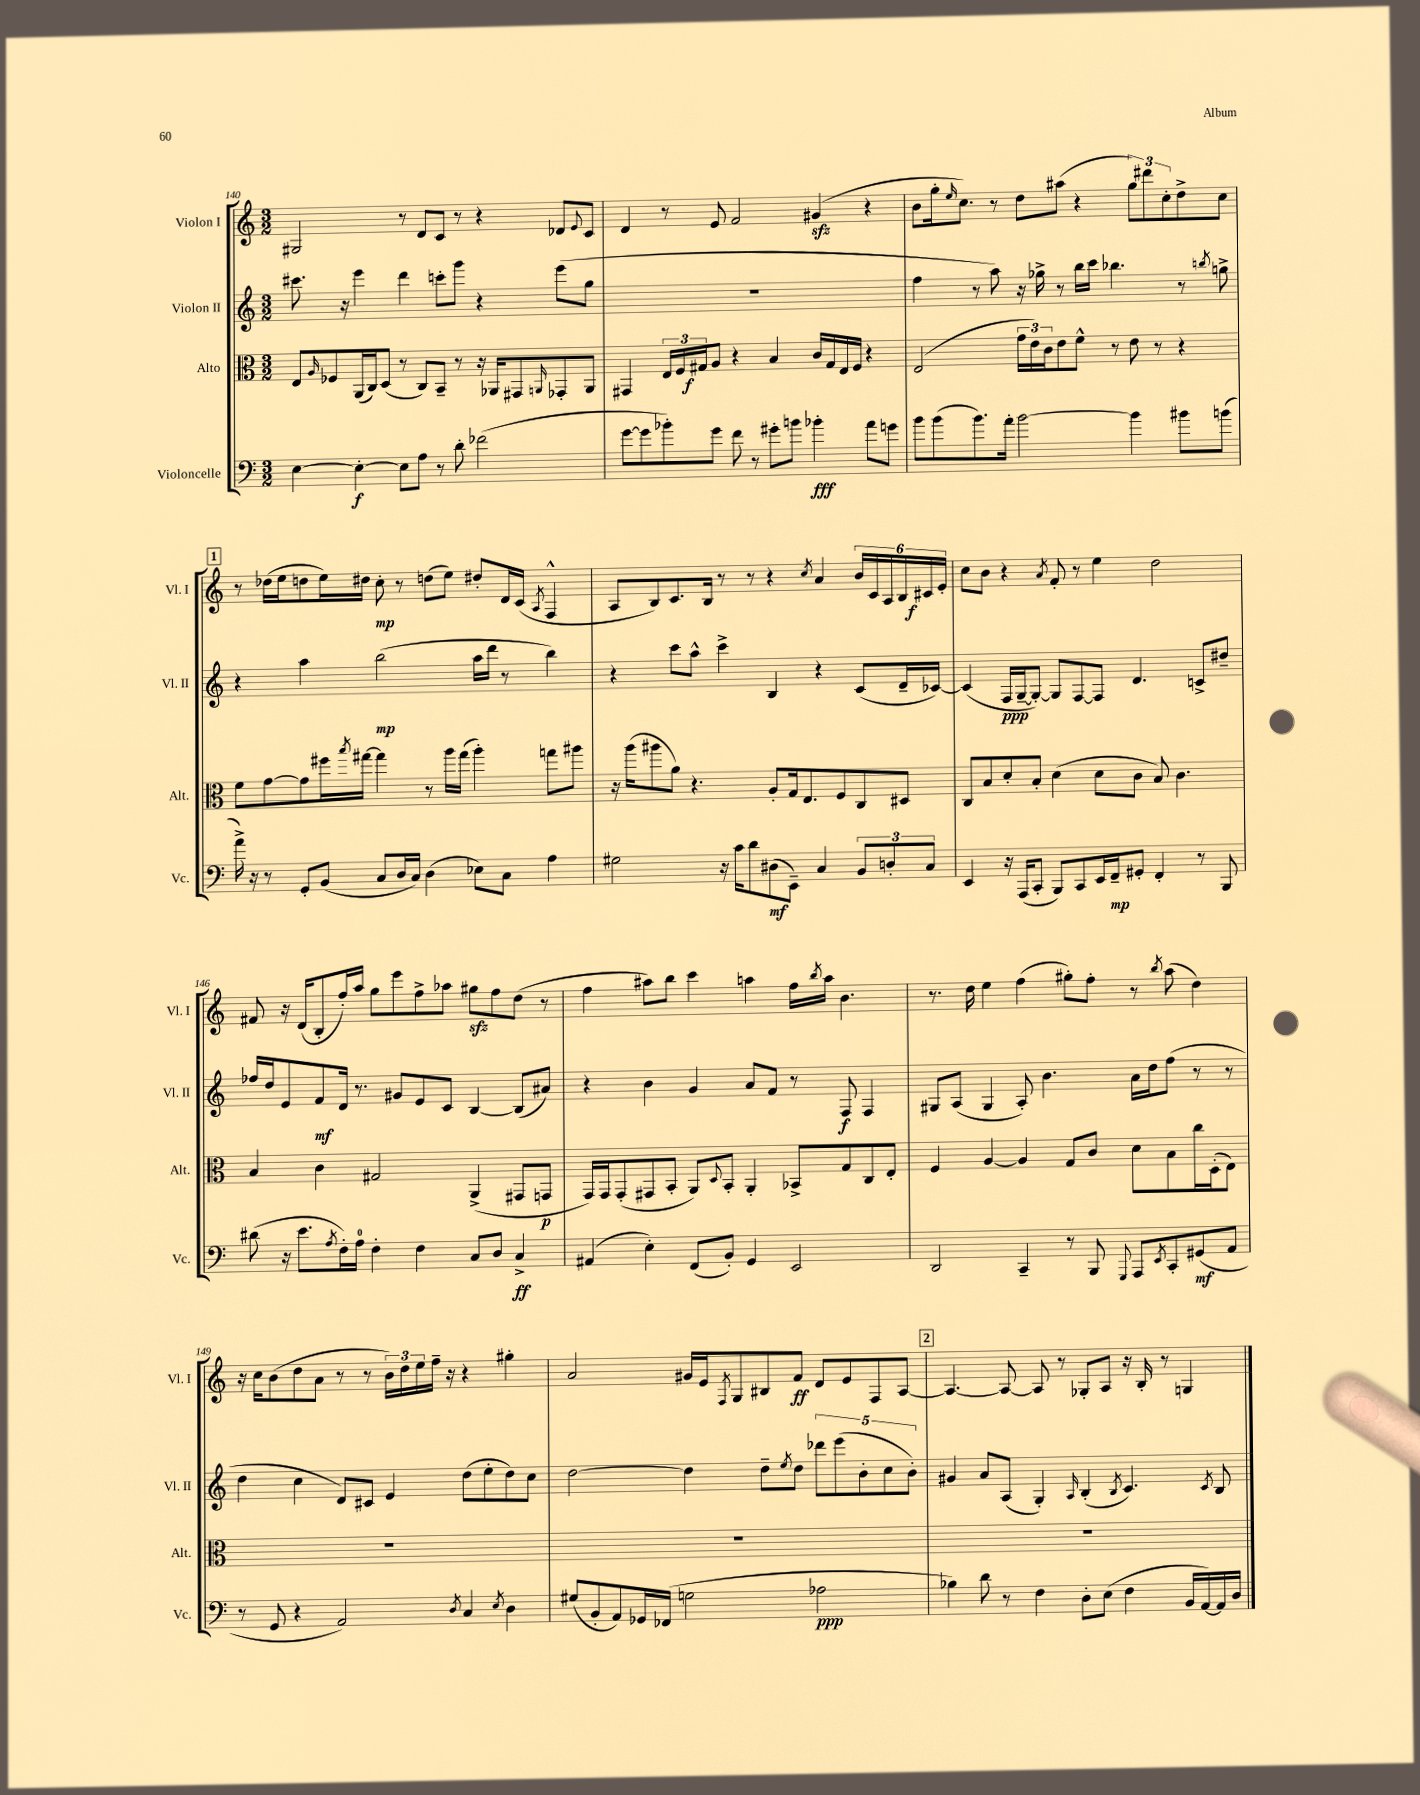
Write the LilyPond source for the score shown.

<<
\new StaffGroup <<
\new Staff = "s0" \with { instrumentName = "Violon I" shortInstrumentName = "Vl. I" } {
    \clef treble \key c \major \numericTimeSignature \time 3/2
    gis2 r8 d'8 c'8 r8 r4 des'8 \appoggiatura { e'8 } c'8 |
    d'4 r8 e'8 f'2 gis'4\sfz( r4 |
    b'8 g''16-. \grace { e''16 } c''8.) r8 d''8 ais''8( r4 \tuplet 3/2 { g''8) dis'''8 c''8-. } d''8-> c''8 |
    \mark \markup { \box "1" } r8 des''16( e''16 d''8 e''16) dis''16 c''8-.\mp r8 d''8( e''8) dis''8-. d'16 c'16( \acciaccatura { a8 } f4-^ |
    a8 b8) c'8. b16 r8 r8 r4 \acciaccatura { c''8 } a'4 \tuplet 6/4 { b'16 c'16 a16 b16 cis'16\f e'16-. } |
    c''8 b'8 r4 \acciaccatura { a'8 } f'8-. r8 e''4 d''2 |
    fis'8 r16 d'16( b8-. f''16-.) a''16 g''8 e'''8 f''8-> aes''8 gis''8\sfz f''8 d''8( r8 |
    f''4 ais''8) b''8 c'''4 a''4 f''16 \acciaccatura { b''8 } a''16 b'4. |
    r8. d''16 e''4 f''4( gis''8-.) f''8-. r8 \acciaccatura { b''8 } a''8( d''4) |
    r16 c''16 b'8( d''8 a'8 r8 r8 \tuplet 3/2 { b'16) d''16 e''16 } f''16-- r16 r4 gis''4-. |
    a'2 gis'16 e'16 \acciaccatura { f8 } g8 bis8 f'8\ff d'8 e'8 f8 a8~ |
    \mark \markup { \box "2" } a4.~ a8~ a8 r8 ges8-. a8 r16 b16-. r8 g4 \bar "|." |
}
\new Staff = "s1" \with { instrumentName = "Violon II" shortInstrumentName = "Vl. II" } {
    \clef treble \key c \major \numericTimeSignature \time 3/2
    cis'''8. r16 e'''4 d'''4 c'''8-. g'''8 r4 e'''8( g''8 |
    R1. |
    f''4 r8 a''8) r16 ges''16-> r8 b''16 c'''16 bes''4. r8 \acciaccatura { b''8 } g''8-> |
    \mark \markup { \box "1" } r4 a''4 b''2\mp( a''16 d'''16 r8 b''4) |
    r4 c'''8 a''8-^ c'''4-> b4 r4 c'8( d'16-- ces'16~) |
    ces'4( f16\ppp g16~-- g8~-.) g8 f8~ f8 d'4. c'8-> dis''8-- |
    fes''16 d''16 e'8 f'8\mf d'16 r8. gis'8 e'8 c'8 b4~ b8( ais'8) |
    r4 b'4 g'4 a'8 f'8 r8 f8\f f4 |
    gis8 a8( gis4 a8-.) b'4. a'16 d''16 f''8( r8 r8 |
    d''4 c''4 d'8) cis'8 e'4 d''8( e''8-. d''8) c''8 |
    d''2~ d''4 d''8-- \acciaccatura { e''8 } d''8 \tuplet 5/4 { des'''8 e'''8( b'8-. c''8 b'8-.) } |
    \mark \markup { \box "2" } gis'4 a'8 a8( g4-.) \grace { a16 } b4-.( \acciaccatura { b8 } c'4.) \acciaccatura { c'8 } b8 \bar "|." |
}
\new Staff = "s2" \with { instrumentName = "Alto" shortInstrumentName = "Alt." } {
    \clef alto \key c \major \numericTimeSignature \time 3/2
    e8 \grace { a16 } fes8 a,16( c16) d8( r8 c8) b,8-- r8 r16 aes,16 gis,8 \grace { a,16 } ges,8-. a,8 |
    gis,4 \tuplet 3/2 { e16 f16 gis16\f } a8 r4 b4 c'16 gis16 e16 f16 r4 |
    e2( \tuplet 3/2 { g'16 e'16) c'16 } e'8 f'8-^ r8 e'8 r8 r4 |
    \mark \markup { \box "1" } f'8 g'8~ g'8 fis''16 \acciaccatura { b''8 } gis''16~ gis''4 r8 a''16 gis''16( a''4-.) g''8 ais''8 |
    r16 a''16( ais''8 a'8) r4. a8-. g16 e8. f8 c8 dis8 |
    c8 b8 d'8-. b8-. d'4( d'8 c'8 b8) c'4. |
    b4 c'4 gis2 a,4->( gis,8 g,8\p |
    g,16) g,16 g,8-.( gis,8 b,8-. a,8) \appoggiatura { d8 } b,8-. a,4-. bes,8-> g8 c8 e8-. |
    f4 a4~ a4 g8 c'8 d'8 b8 c''16 d16-.( e8) |
    R1. |
    R1. |
    \mark \markup { \box "2" } R1. \bar "|." |
}
\new Staff = "s3" \with { instrumentName = "Violoncelle" shortInstrumentName = "Vc." } {
    \clef bass \key c \major \numericTimeSignature \time 3/2
    e4~ e4~-.\f e8 a8 r8 d'8-. fes'2( |
    g'8~ g'8 bes'8-.) g'8 f'8 r8 gis'8-. b'8 bes'4-.\fff a'8 g'8 |
    b'8 b'8( b'8.) a'16-. b'2~ b'4 bis'8 b'8( |
    \mark \markup { \box "1" } a'16->) r16 r8 g,8-. b,8( c8 d16 c16) d4( ees8) c8 a4 |
    gis2 r16 c'16 d'8 dis8\mf( e,8--) c4 \tuplet 3/2 { b,8 d8-. c8 } |
    e,4 r16 a,,16( c,8-. b,,8) c,8 e,16 f,16--\mp gis,8-. f,4-. r8 b,,8 |
    dis'8( r16 e'8. \acciaccatura { a8 } f16-.) a16-0 f4-. f4 c8 d8 c4->\ff |
    ais,4( e4-.) f,8( b,8-.) g,4 e,2 |
    d,2 c,4-- r8 b,,8 \appoggiatura { g,,8 } a,,8 \acciaccatura { e,8 } c,8-. gis,8\mf( a,8 |
    r8 g,8 r4 a,2) \acciaccatura { d8 } c4 \acciaccatura { e8 } d4 |
    gis8( b,8-. a,8) ges,16 fes,16( g2 aes2\ppp |
    \mark \markup { \box "2" } bes4) d'8 r8 f4 d8-. e8( f4 b,16 a,16~) a,16 d16 \bar "|." |
}
>>
>>
\layout { \context { \Score currentBarNumber = #140 } }
